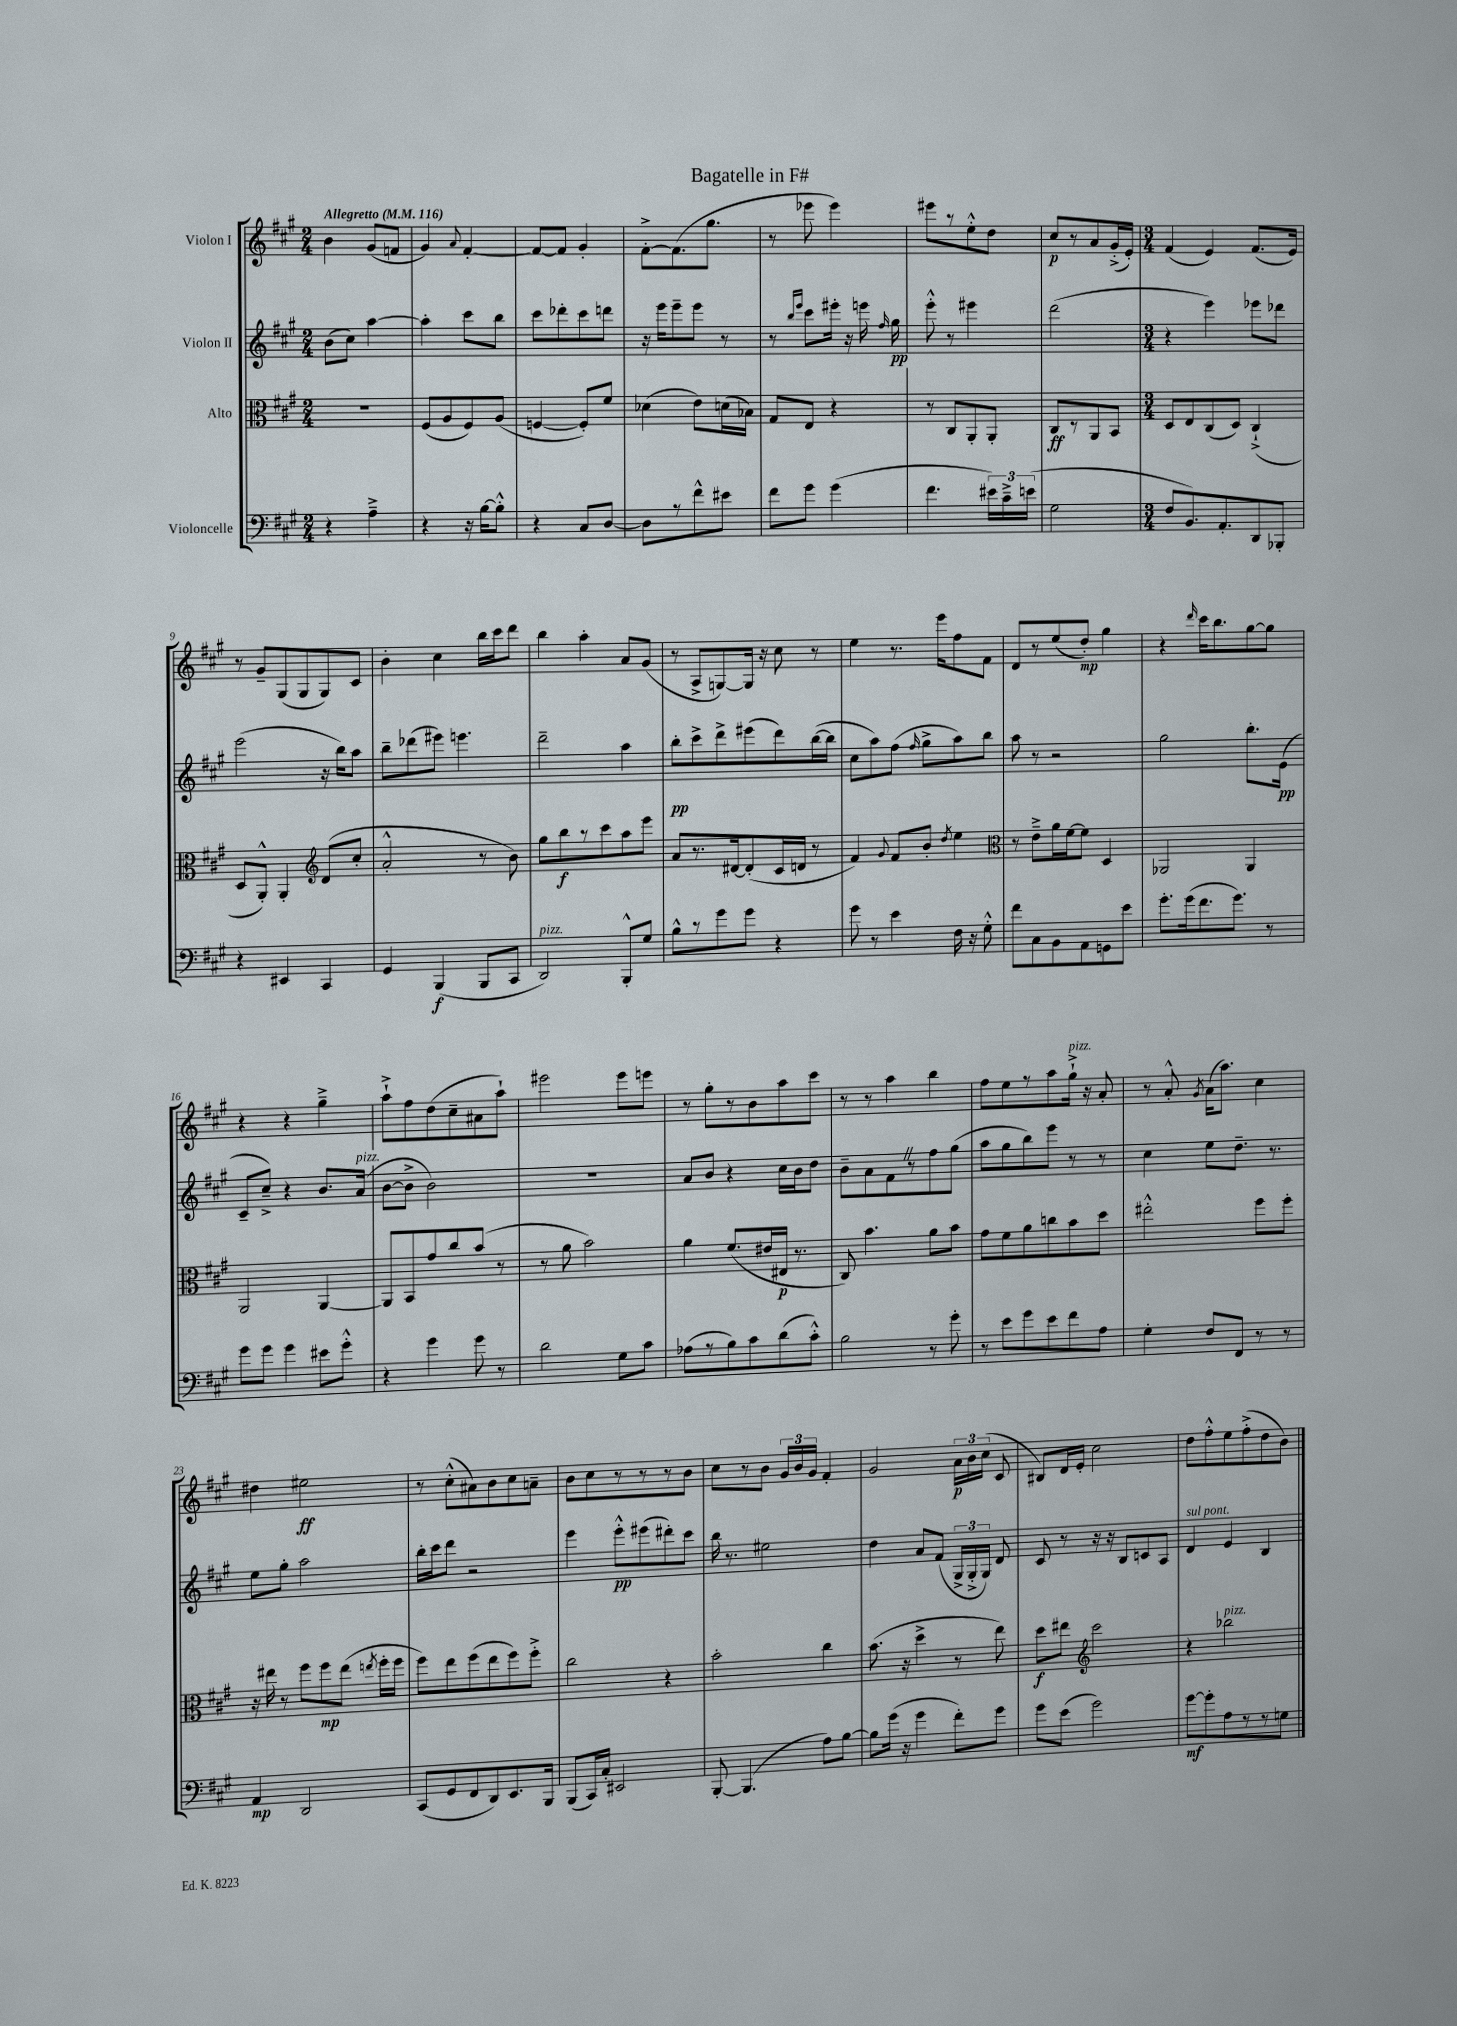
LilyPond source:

\header { title = "Bagatelle in F#" }
<<
\new StaffGroup <<
\new Staff = "s0" \with { instrumentName = "Violon I" } {
    \clef treble \key a \major \numericTimeSignature \time 2/4 \tempo "Allegretto" 4 = 116
    \autoBeamOff b'4 gis'8[( f'8] |
    gis'4) \appoggiatura { a'8 } fis'4~-. |
    fis'8[~ fis'8] gis'4-. |
    fis'8[~-.-> fis'8.( gis''8.] |
    r8 ees'''8 ees'''4) |
    eis'''8[ r8 e''8-.-^ d''8] |
    cis''8[\p r8 a'8 gis'16-.->( e'16]-.) |
    \numericTimeSignature \time 3/4 fis'4( e'4) fis'8.[( e'16]) |
    r8 gis'8[-- gis8( gis8 gis8) cis'8] |
    b'4-. cis''4 b''16[ cis'''16 d'''8] |
    b''4 a''4-. a'8[ gis'8]( |
    r8 a8[-> g8~) g16] r16 cis''8 r8 |
    e''4 r8. e'''16[ fis''8 fis'8] |
    d'8[ r8 e''8( d''8]-.\mp) gis''4 |
    r4 \grace { d'''16 } cis'''16[ b''8. gis''8~ gis''8] |
    r4 r4 gis''4---> |
    a''8[-!-> fis''8 d''8( cis''8-- ais'8 a''8]-!) |
    eis'''2 eis'''8[ e'''8] |
    r8 gis''8[-. r8 b'8 a''8 cis'''8] |
    r8 r8 a''4 b''4 |
    fis''8[ e''8 r8 a''8 gis''16]-!->^\markup { \italic "pizz." } r16 a'8-. |
    r8 a'8-.-^ \acciaccatura { gis'8 } a'16[( a''8.]) cis''4 |
    dis''4 eis''2\ff |
    r8 cis''8[-.-^( ais'8) b'8 cis''8 a'8]-- |
    b'8[ cis''8 r8 r8 r8 b'8] |
    cis''8[ r8 b'8] \tuplet 3/2 { gis'16[ b'16 gis'16] } fis'4-. |
    gis'2 \tuplet 3/2 { a'16[\p b'16 cis''16]( } cis'8 |
    bis8[) d'16 e'16]-. cis''2 |
    d''8[ fis''8-.-^ e''8 fis''8-.->( d''8 b'8]) \bar "|." |
}
\new Staff = "s1" \with { instrumentName = "Violon II" } {
    \clef treble \key a \major \numericTimeSignature \time 2/4
    \autoBeamOff b'8[( cis''8]) a''4~ |
    a''4-. cis'''8[ b''8] |
    cis'''8[ des'''8-. cis'''8 d'''8] |
    r16 e'''16[ e'''8-- e'''8] r8 |
    r8 \grace { b''16[ e'''16] } cis'''8[ eis'''16]-. r16 e'''16 \grace { fis''16 } gis''16\pp |
    e'''8-.-^ r8 eis'''4 |
    d'''2( |
    \numericTimeSignature \time 3/4 r4 e'''4) ees'''8[ des'''8] |
    e'''2( r16 b''16[) a''8] |
    b''8[-- des'''8( eis'''8]) e'''4. |
    d'''2-- a''4 |
    b''8[-.\pp cis'''8-> d'''8-> eis'''8( d'''8) b''16~( b''16] |
    cis''8[ a''8) fis''8]( \grace { fis''16 } gis''8[-> a''8) b''8] |
    a''8 r8 r2 |
    gis''2 b''8.[-. e'16]\pp( |
    cis'8[-- cis''8]--->) r4 b'8.[ a'16]^\markup { \italic "pizz." }( |
    b'8[~ b'8]-> b'2) |
    R2. |
    a'8[ b'8] r4 cis''16[ b'16 d''8] |
    b'8[-- a'8 fis'8 \once \override BreathingSign.text = \markup { \musicglyph "scripts.caesura.straight" } \breathe r8 fis''8 gis''8]( |
    a''8[ gis''8 b''8) e'''8] r8 r8 |
    cis''4 e''8[ d''8.]-- r8. |
    e''8[ gis''8]-. a''2 |
    b''16[-. cis'''16 d'''8] r2 |
    e'''4 e'''8[-.-^\pp eis'''8( dis'''8-.) cis'''8] |
    b''16 r8. eis''2 |
    d''4 a'8[ fis'8]( \tuplet 3/2 { gis16[-> gis16-.-> gis16]) } d'8 |
    cis'8 r8 r16 r16 b8[ c'8 a8] |
    d'4^\markup { \italic "sul pont." } e'4 b4 \bar "|." |
}
\new Staff = "s2" \with { instrumentName = "Alto" } {
    \clef alto \key a \major \numericTimeSignature \time 2/4
    \autoBeamOff r2 |
    fis8[( a8 fis8) a8]( |
    f4~ f8[-.) fis'8] |
    des'4( e'8[) d'16( bes16]) |
    gis8[ e8] r4 |
    r8 cis8[ a,8-. a,8]-. |
    cis8[\ff r8 a,8 b,8] |
    \numericTimeSignature \time 3/4 d8[ e8 cis8( d8]) cis4-!->( |
    d8[ a,8]-.-^) a,4-. \clef treble d'8[( cis''8]-. |
    a'2-.-^ r8 b'8) |
    gis''8[ b''8\f r8 cis'''8 a''8 e'''8] |
    a'8[ r8. dis'16~ dis'8-.( cis'16 d'16] r8 |
    fis'4) \appoggiatura { gis'8 } fis'8[ b'8]-. \acciaccatura { d''8 } e''4 |
    \clef alto r8 e'8[---> a'16 fis'16~ fis'8] d4 |
    aes,2 aes,4 |
    a,2 a,4~ |
    a,8[ b,8 gis'8 cis''8 b'8]( r8 |
    r8 a'8 b'2) |
    a'4 fis'8.[( eis'16 eis16]\p r8. |
    cis8) b'4. a'8[ b'8] |
    gis'8[ fis'8 a'8 c''8 b'8 d''8] |
    eis''2-.-^ fis''8[ fis''8]-. |
    r16 eis''16 r8 fis''8[ fis''8\mp eis''8]( \acciaccatura { e''8 } fis''16[-. fis''16] |
    fis''8[) e''8 fis''8( e''8 fis''8) fis''8]-.-> |
    cis''2 r4 |
    b'2-. cis''4 |
    b'8.( r16 d''4-> r8 e''8) |
    d''8[\f eis''8] \clef treble cis'''2 |
    r4 bes''2^\markup { \italic "pizz." } \bar "|." |
}
\new Staff = "s3" \with { instrumentName = "Violoncelle" } {
    \clef bass \key a \major \numericTimeSignature \time 2/4
    \autoBeamOff r4 a4---> |
    r4 r16 b16[~ b8]-.-^ |
    r4 cis8[ d8]~ |
    d8[ r8 fis'8-^ eis'8] |
    fis'8[ gis'8] gis'4( |
    fis'4. \tuplet 3/2 { eis'16[) cis'16---> e'16]( } |
    gis2 |
    \numericTimeSignature \time 3/4 fis8[ b,8.) a,8.-. d,8 bes,,8]-. |
    r4 eis,4 cis,4 |
    gis,4 b,,4\f( b,,8[ cis,8] |
    d,2^\markup { \italic "pizz." }) b,,8[-.-^ gis8] |
    b8[-^ r8 gis'8 gis'8] r4 |
    gis'8 r8 e'4 fis16 r16 gis8-.-^ |
    fis'8[ cis8 b,8 a,8 g,8 e'8] |
    gis'8.[-. gis'16( fis'8. gis'8.]) r8 |
    gis'8[ gis'8] gis'4 eis'8[ gis'8]-.-^ |
    r4 gis'4 gis'8 r8 |
    d'2 gis8[ cis'8] |
    aes8[( r8 b8) cis'8 d'8( cis'8]-.-^) |
    b2 r8 gis'8-. |
    r8 e'8[ gis'8 e'8 fis'8 a8] |
    gis4-. fis8[ fis,8] r8 r8 |
    a,4\mp d,2 |
    cis,8[( gis,8 fis,8 d,8) e,8. b,,16] |
    b,,8[( cis,16) cis16]-. eis,2 |
    b,,8~-. b,,4.( a8[) b8]~ |
    b8[ gis'16]( r16 gis'4 fis'8[-.) gis'8] |
    gis'8[ e'8]( gis'2) |
    gis'8[~\mf gis'8-. a8 r8 r8 g8] \bar "|." |
}
>>
>>
